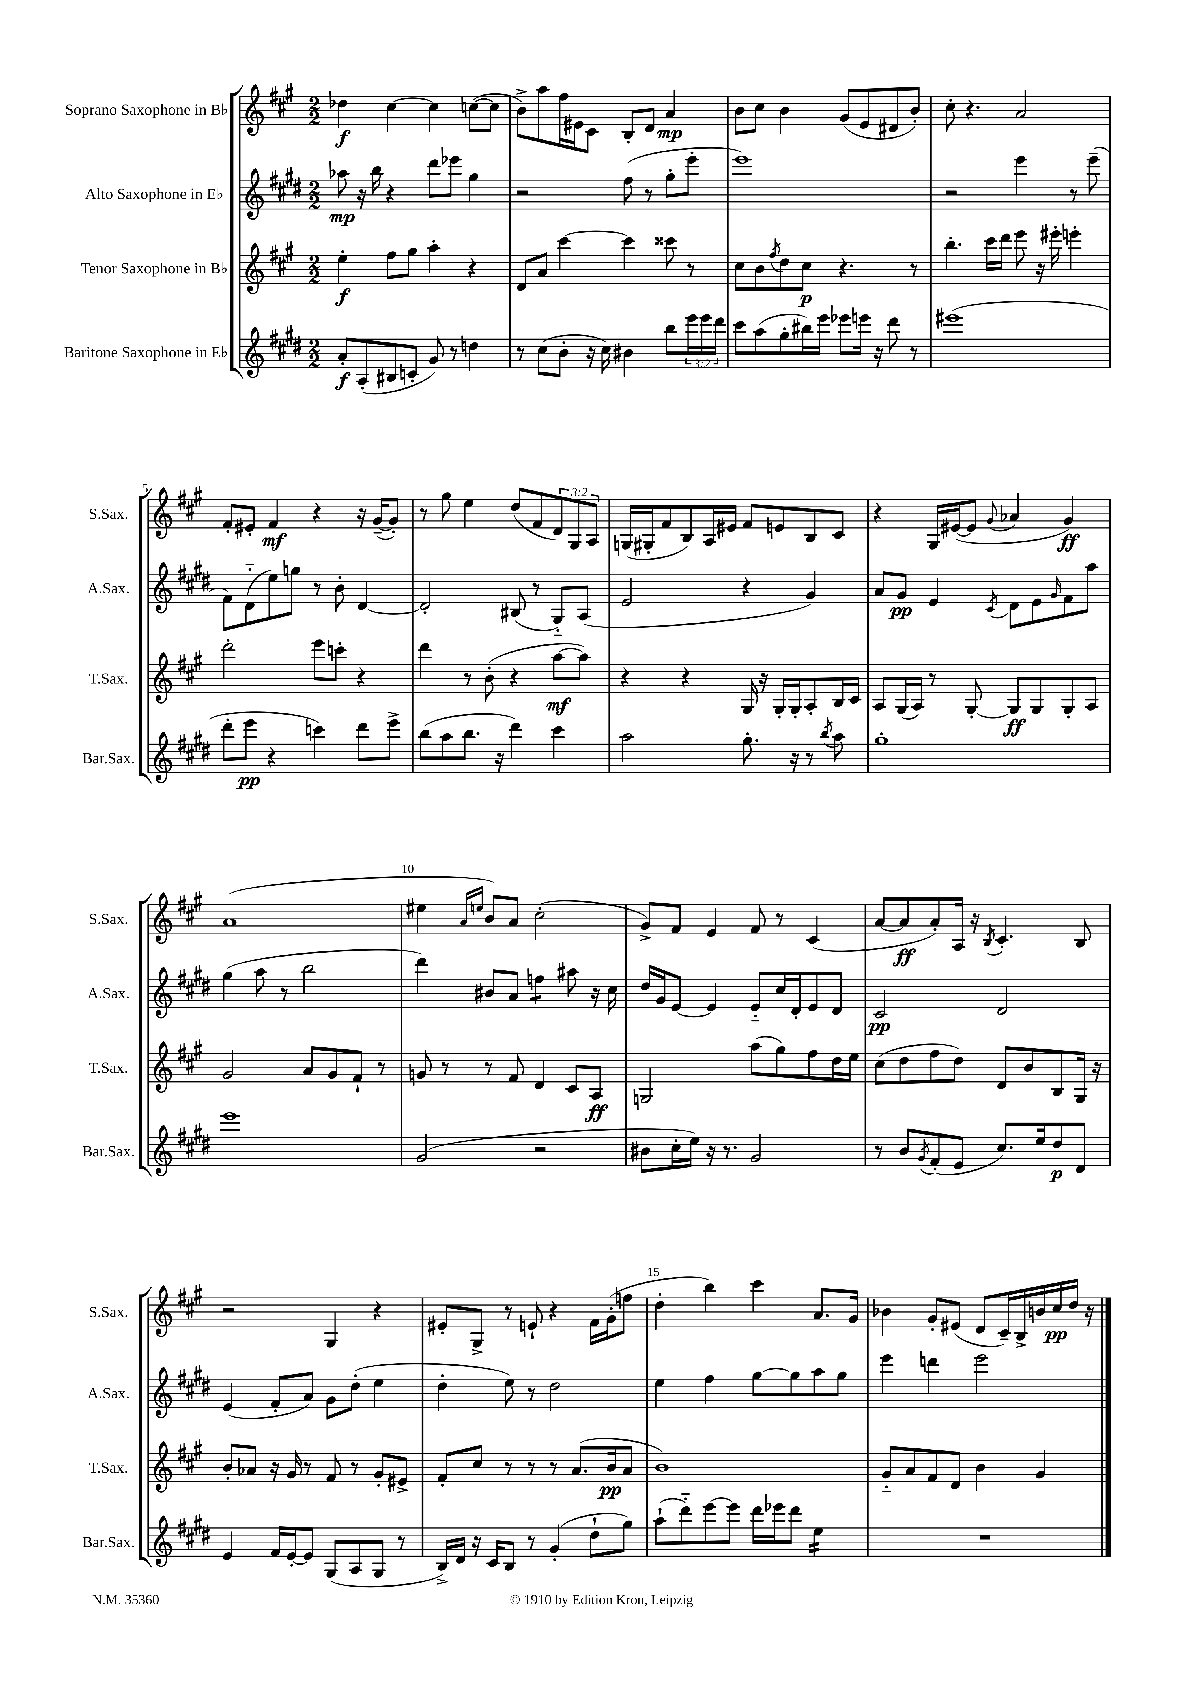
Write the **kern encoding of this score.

**kern	**dynam	**kern	**dynam	**kern	**dynam	**kern	**dynam
*part4	*part4	*part3	*part3	*part2	*part2	*part1	*part1
*staff4	*staff4	*staff3	*staff3	*staff2	*staff2	*staff1	*staff1
*I"Baritone Saxophone in E♭	*	*I"Tenor Saxophone in B♭	*	*I"Alto Saxophone in E♭	*	*I"Soprano Saxophone in B♭	*
*I'Bar.Sax.	*	*I'T.Sax.	*	*I'A.Sax.	*	*I'S.Sax.	*
*clefG2	*	*clefG2	*	*clefG2	*	*clefG2	*
*k[f#c#g#d#]	*	*k[f#c#g#]	*	*k[f#c#g#d#]	*	*k[f#c#g#]	*
*M2/2	*	*M2/2	*	*M2/2	*	*M2/2	*
=1	=1	=1	=1	=1	=1	=1	=1
8a'/L	f	4ee'\	f	8aa-X\	mp	4dd-X\	f
(8A'/	.	.	.	16r	.	.	.
.	.	.	.	16bb\	.	.	.
8B#X/	.	8ff#\L	.	4r	.	[4cc#\	.
8cn'/J	.	8gg#\J	.	.	.	.	.
8g#/)	.	4aa'\	.	8ddd#\L	.	4cc#\]	.
8r	.	.	.	8eee-X\J	.	.	.
4ddn\	.	4r	.	4gg#\	.	([8ccn\L	.
.	.	.	.	.	.	8cc\J]	.
=2	=2	=2	=2	=2	=2	=2	=2
8r	.	8d/L	.	2r	.	8b^\L)	.
(8cc#\L	.	8a/J	.	.	.	8aa\	.
8b'\J	.	[4ccc#\	.	.	.	16ff#\L	.
.	.	.	.	.	.	16e#X\J	.
16r	.	.	.	.	.	8c#\J	.
16cc#\)	.	.	.	.	.	.	.
4b#X\	.	4ccc#\]	.	(8ff#\	.	8B'/L	.
.	.	.	.	8r	.	8d/J	.
8bb\L	.	8ccc##X\	.	8gg#'\L	.	4a/	mp
24eee\L	.	8r	.	8eee'\J	.	.	.
24eee\	.	.	.	.	.	.	.
24ddd#\JJ	.	.	.	.	.	.	.
=3	=3	=3	=3	=3	=3	=3	=3
8ccc#\L	.	8cc#\L	.	1eee)	.	8b\L	.
(8aa\	.	8b\	.	.	.	8cc#\J	.
.	.	8qff#/	.	.	.	.	.
8gg#'\	.	8dd\	.	.	.	4b\	.
16bb#X\L)	.	8cc#\J	p	.	.	.	.
16eee\JJ	.	.	.	.	.	.	.
8eee-X\L	.	4.r	.	.	.	(8g#/L	.
16eeen\Jk	.	.	.	.	.	8e/	.
16r	.	.	.	.	.	.	.
8ddd#\	.	.	.	.	.	8d#X/	.
8r	.	8r	.	.	.	8b'/J)	.
=4	=4	=4	=4	=4	=4	=4	=4
(1eee#X	.	4.bb'\	.	2r	.	8cc#'\	.
.	.	.	.	.	.	4.r	.
.	.	16ccc#\LL	.	.	.	.	.
.	.	16ddd\JJ	.	.	.	.	.
.	.	8eee\	.	4eee\	.	2a/	.
.	.	16r	.	.	.	.	.
.	.	16eee#X'\	.	.	.	.	.
.	.	4eeen'\	.	8r	.	.	.
.	.	.	.	(8eee~\	.	.	.
!!LO:LB:g=z
=5	=5	=5	=5	=5	=5	=5	=5
8ddd#'\L	.	2ddd'\	.	8f#\L)	.	8f#'/L	.
8eee\J	pp	.	.	(8d#\	.	8e#X'/J	.
4r	.	.	.	8ee\)	.	4f#/	mf
.	.	.	.	8ggn\J	.	.	.
4cccn\)	.	8eee\L	.	8r	.	4r	.
.	.	8cccn'\J	.	8b'\	.	.	.
8ddd#\L	.	4r	.	[4d#/	.	16r	.
.	.	.	.	.	.	([16g#~/KL	.
8eee^\J	.	.	.	.	.	8g#'/J])	.
=6	=6	=6	=6	=6	=6	=6	=6
(8bb\L	.	4ddd\	.	2d#'/]	.	8r	.
8aa\	.	.	.	.	.	8gg#\	.
8.bb\J	.	8r	.	.	.	4ee\	.
.	.	(8b'\	.	.	.	.	.
16r	.	.	.	.	.	.	.
4ddd#\)	.	4r	.	(8B#X/	.	(8dd/L	.
.	.	.	.	8r	.	8f#/	.
4ccc#\	.	[8aa\L	mf	8G#/L)	.	12d/)	.
.	.	.	.	.	.	12G#/	.
.	.	8aa\J])	.	(8A/J	.	.	.
.	.	.	.	.	.	12A/J	.
=7	=7	=7	=7	=7	=7	=7	=7
2aa\	.	4r	.	2e/	.	(16Gn/LL	.
.	.	.	.	.	.	16G#X'/J	.
.	.	.	.	.	.	8f#/	.
.	.	4r	.	.	.	8B/)	.
.	.	.	.	.	.	16A/L	.
.	.	.	.	.	.	16e#X/JJ	.
8.gg#'\	.	16G#/	.	4r	.	8f#/L	.
.	.	16r	.	.	.	.	.
.	.	16G#'/LL	.	.	.	8en/	.
16r	.	16G#'/J	.	.	.	.	.
8r	.	8A'/	.	4g#/)	.	8B/	.
8qbb/	.	.	.	.	.	.	.
8aa\	.	16B/L	.	.	.	8c#/J	.
.	.	16c#/JJ	.	.	.	.	.
=8	=8	=8	=8	=8	=8	=8	=8
1gg#'	.	8A/L	.	8a/L	.	4r	.
.	.	(16G#/L	.	8g#/J	pp	.	.
.	.	16A/JJ)	.	.	.	.	.
.	.	8r	.	4e/	.	16G#/LL	.
.	.	.	.	.	.	([16e#X/J	.
.	.	[8G#'/	.	.	.	8e#/J]	.
.	.	.	.	8qc#/	.	8qqg#/	.
.	.	8G#/L]	ff	8d#\L	.	4a-X/	.
.	.	8G#/	.	8e\	.	.	.
.	.	.	.	16qqg#/	.	.	.
.	.	8G#'/	.	8f#\	.	4g#/)	ff
.	.	8A/J	.	8aa\J	.	.	.
!!LO:LB:g=z
=9	=9	=9	=9	=9	=9	=9	=9
1eee	.	2g#/	.	(4gg#\	.	(1a	.
.	.	.	.	8aa\	.	.	.
.	.	.	.	8r	.	.	.
.	.	8a/L	.	2bb\	.	.	.
.	.	8g#/	.	.	.	.	.
.	.	8f#`/J	.	.	.	.	.
.	.	8r	.	.	.	.	.
=10	=10	=10	=10	=10	=10	=10	=10
(2g#/	.	8gn/	.	4ddd#\)	.	4ee#X\	.
.	.	8r	.	.	.	.	.
.	.	.	.	.	.	16qqa/LL	.
.	.	.	.	.	.	16qqeen/JJ	.
.	.	8r	.	8b#X/L	.	8b/L)	.
.	.	8f#/	.	8a/J	.	8a/J	.
*	*	*	*	*tremolo	*	*	*
2r	.	4d/	.	8ffn\L	.	(2cc#'\	.
.	.	.	.	8ffn\J	.	.	.
*	*	*	*	*Xtremolo	*	*	*
.	.	8c#/L	.	8aa#X\	.	.	.
.	.	8A/J	ff	16r	.	.	.
.	.	.	.	16cc#\	.	.	.
=11	=11	=11	=11	=11	=11	=11	=11
8b#X\L	.	2Gn/	.	16dd#/LL	.	8g#^/L)	.
.	.	.	.	16g#/J	.	.	.
16cc#'\L	.	.	.	[8e/J	.	8f#/J	.
16ee\JJ)	.	.	.	.	.	.	.
16r	.	.	.	4e/]	.	4e/	.
8.r	.	.	.	.	.	.	.
2g#/	.	(8aa\L	.	8e/L	.	8f#/	.
.	.	8gg#\)	.	16cc#/L	.	8r	.
.	.	.	.	16d#'/J	.	.	.
.	.	8ff#\	.	8e/	.	(4c#/	.
.	.	16dd\L	.	8d#/J	.	.	.
.	.	16ee\JJ	.	.	.	.	.
=12	=12	=12	=12	=12	=12	=12	=12
8r	.	(8cc#\L	.	2c#/	pp	[8a/L	.
8b/L	.	8dd\	.	.	.	8a/]	ff
8qg#/	.	.	.	.	.	.	.
(8f#'/	.	8ff#\	.	.	.	8a'/)	.
8e/J	.	8dd\J)	.	.	.	16A/Jk	.
.	.	.	.	.	.	16r	.
.	.	.	.	.	.	8qB/	.
8.cc#/L)	.	8d/L	.	2d#/	.	4.c#'/	.
.	.	8b/	.	.	.	.	.
16ee/k	.	.	.	.	.	.	.
8dd#/	p	8B/	.	.	.	.	.
8d#/J	.	16G#/Jk	.	.	.	8B/	.
.	.	16r	.	.	.	.	.
!!LO:LB:g=z
=13	=13	=13	=13	=13	=13	=13	=13
4e/	.	8b'/L	.	(4e/	.	2r	.
.	.	8a-X/J	.	.	.	.	.
16f#/LL	.	16r	.	8f#'/L	.	.	.
[16e'/J	.	16g#/	.	.	.	.	.
8e/J]	.	8r	.	8a/J)	.	.	.
(8G#/L	.	8f#/	.	8g#\L	.	4G#/	.
8A/	.	8r	.	(8dd#'\J	.	.	.
8G#/J	.	8g#'/L	.	4ee\	.	4r	.
8r	.	8e#X^/J	.	.	.	.	.
=14	=14	=14	=14	=14	=14	=14	=14
16B^/LL)	.	8f#'/L	.	4dd#'\	.	8e#X'/L	.
16d#/JJ	.	.	.	.	.	.	.
16r	.	8cc#/J	.	.	.	8G#^/J	.
16c#/KL	.	.	.	.	.	.	.
8B/J	.	8r	.	8ee\)	.	8r	.
8r	.	8r	.	8r	.	8en`/	.
(4g#'/	.	8r	.	2dd#\	.	4r	.
.	.	(8.a/L	.	.	.	.	.
8dd#`\L	.	.	.	.	.	16f#\LL	.
.	.	16b/k	pp	.	.	(16g#'\J	.
8gg#\J)	.	8a/J	.	.	.	8ffn\J	.
=15	=15	=15	=15	=15	=15	=15	=15
(8aa`\L	.	1b)	.	4ee\	.	4dd'\	.
8ddd#\)	.	.	.	.	.	.	.
[8eee\	.	.	.	4ff#\	.	4bb\)	.
8eee\J]	.	.	.	.	.	.	.
16ddd#\LL	.	.	.	[8gg#\L	.	4ccc#\	.
16eee-X\J	.	.	.	.	.	.	.
8ddd#\J	.	.	.	8gg#\]	.	.	.
*tremolo	*	*	*	*	*	*	*
16ee\LL	.	.	.	8aa\	.	8.a/L	.
16ee\	.	.	.	.	.	.	.
16ee\	.	.	.	8gg#\J	.	.	.
16ee\JJ	.	.	.	.	.	16g#/Jk	.
*Xtremolo	*	*	*	*	*	*	*
=16	=16	=16	=16	=16	=16	=16	=16
1r	.	8g#/L	.	4eee\	.	4b-X\	.
.	.	8a/	.	.	.	.	.
.	.	8f#/	.	4dddn\	.	8g#'/L	.
.	.	8d/J	.	.	.	(8e#X/J	.
.	.	4b\	.	2eee\	.	8d/L	.
.	.	.	.	.	.	16c#~/L)	.
.	.	.	.	.	.	16B^/	.
.	.	4g#/	.	.	.	16bn/	.
.	.	.	.	.	.	16cc#/	pp
.	.	.	.	.	.	16dd/JJ	.
.	.	.	.	.	.	16r	.
==	==	==	==	==	==	==	==
*-	*-	*-	*-	*-	*-	*-	*-
